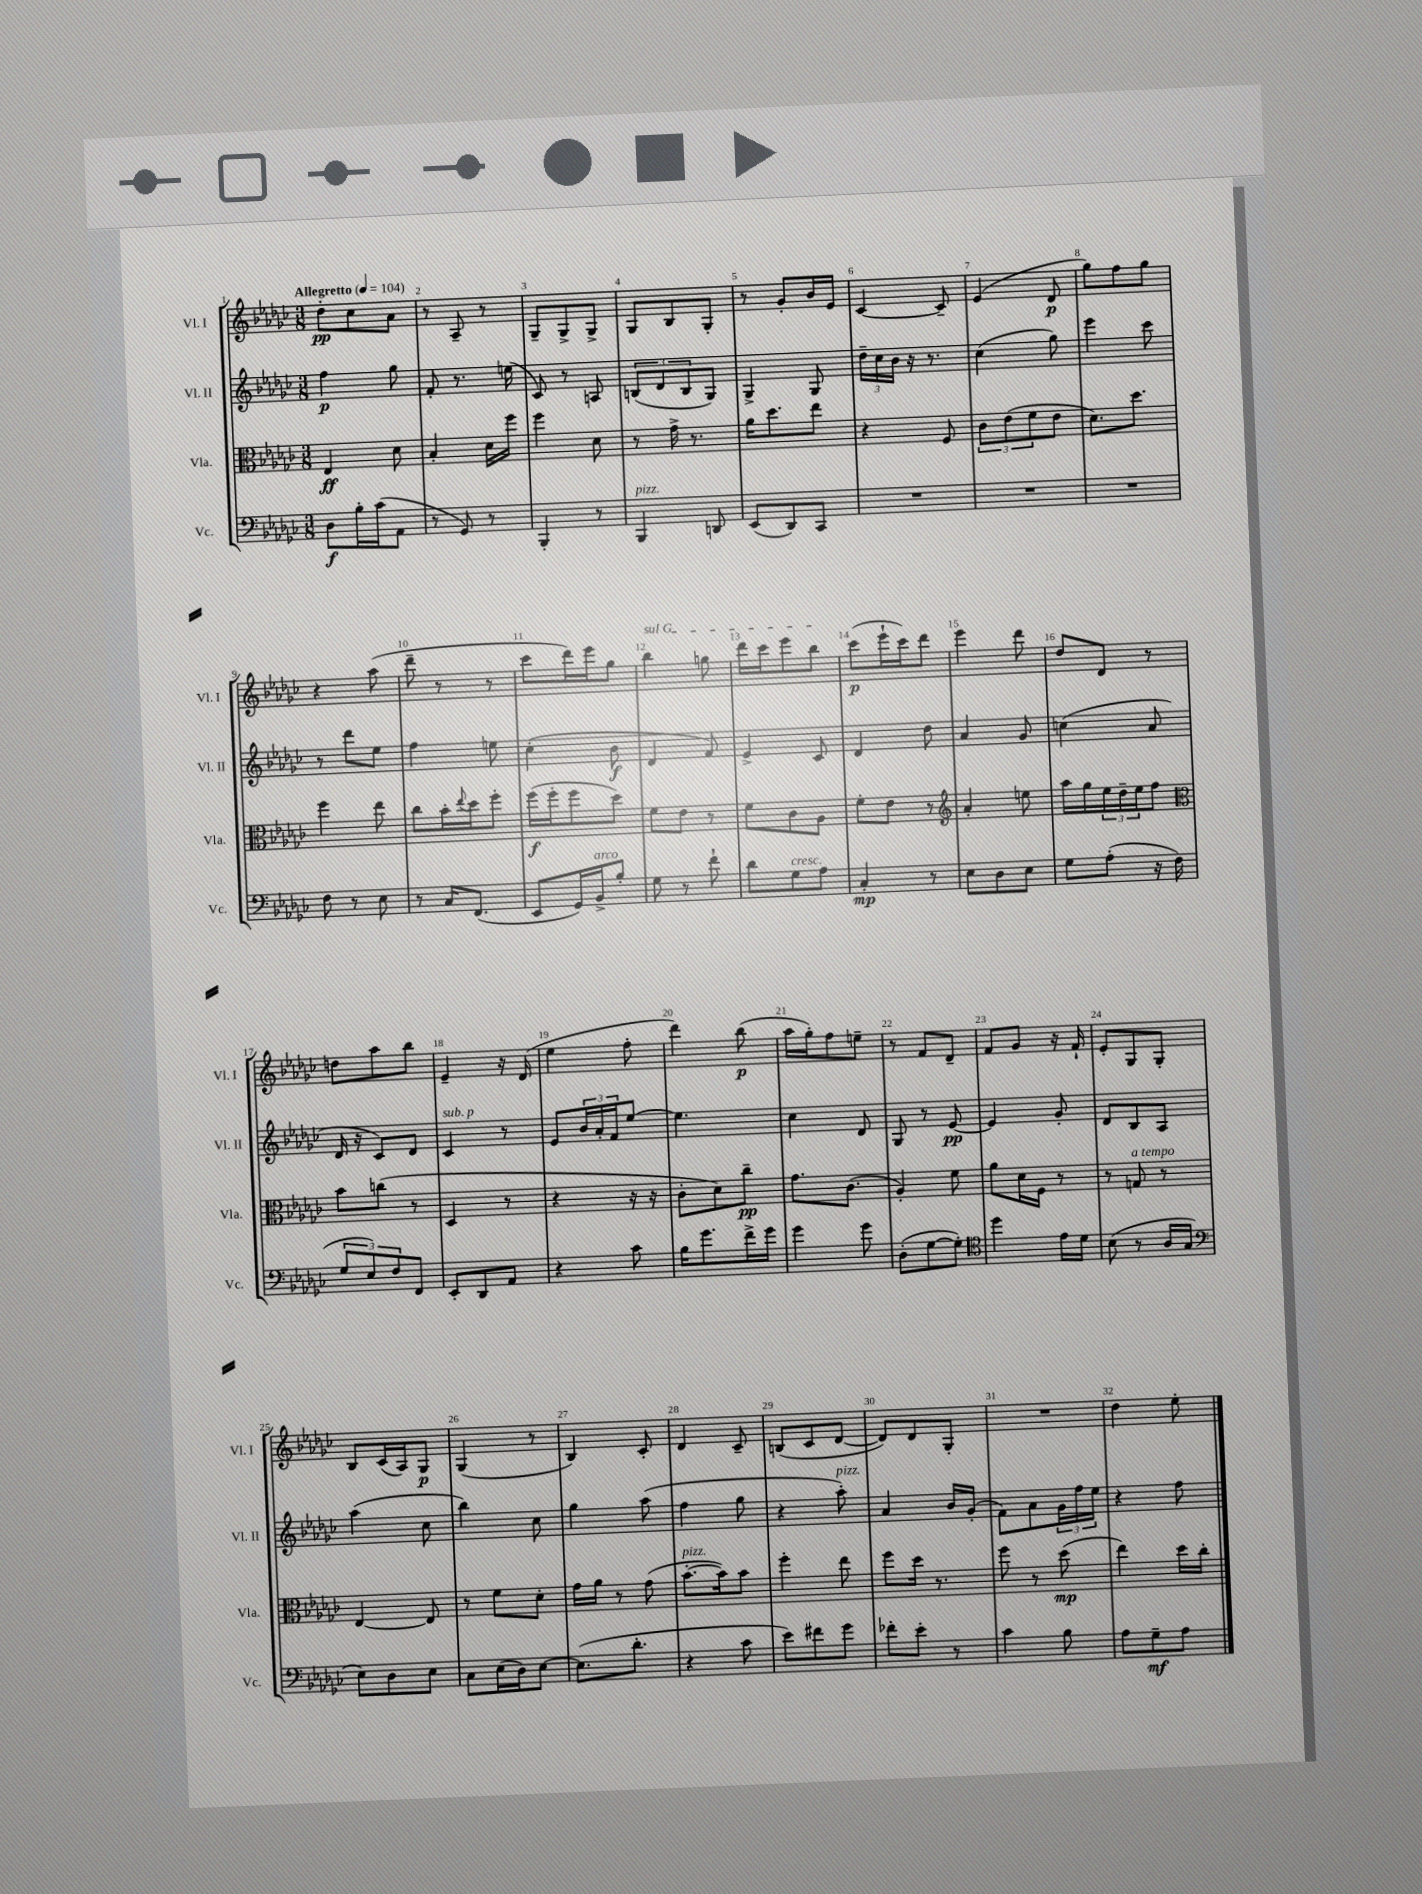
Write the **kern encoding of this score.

**kern	**kern	**kern	**kern
*staff4	*staff3	*staff2	*staff1
*clefF4	*clefC3	*clefG2	*clefG2
*k[b-e-a-d-g-c-]	*k[b-e-a-d-g-c-]	*k[b-e-a-d-g-c-]	*k[b-e-a-d-g-c-]
*M3/8	*M3/8	*M3/8	*M3/8
*MM104	*MM104	*MM104	*MM104
8D-\L	4E-/	4ff\	8dd-'\L
16B-'\L	.	.	8cc-\
(16c-\J	.	.	.
8AA-\J	8d-\	8gg-\	8a-\J
=	=	=	=
8r	4B-'/	8f'/	8r
8GG-/)	.	8.r	8A-~/
8r	16d-\LL	.	8r
.	16ff\JJ	(16ee\	.
=	=	=	=
4BBB-'/	4ff\	8c-/)	8G-~/L
.	.	8r	8G-^/
8r	8d-\	8A/	8G-^/J
=	=	=	=
4BBB-/	8r	(12B/L	8G-/L
.	.	12d-/	.
.	16g-^\	.	8B-/
.	.	12B/	.
.	8.r	.	.
8DD/	.	8G-/J)	8G-'/J
=	=	=	=
(8EE-/L	16a-\LK	4G-^/	8r
.	8.dd-\	.	.
8DD-/)	.	.	8g-'/L
8CC-/J	8ee-\J	8G-/	16b-/L
.	.	.	16e-/JJ
=	=	=	=
4.r	4r	24dd-~\LL	[4c-/
.	.	24cc-\	.
.	.	24b-\JJ	.
.	.	16r	.
.	.	8.r	.
.	8F/	.	8c-~/]
=	=	=	=
4.r	12c-\L	(4cc-\	(4e-/
.	(12e-\	.	.
.	12f\	.	.
.	8e-\J	8gg-\)	8d-/
=	=	=	=
4.r	8.d-\L)	4eee-\	8gg-\L)
.	.	.	8ff\
.	8.dd-\J	.	.
.	.	8ccc-\	8gg-\J
=	=	=	=
8F\	4ff\	8r	4r
8r	.	8ddd-\L	.
8E-\	8ee-\	8ee-\J	(8aa-\
=	=	=	=
8r	8cc-\L	4ff\	8ddd-~\
16C-/LK	16b-'\L	.	8r
.	8qqee-/	.	.
(8.FF/J	16dd-\J	.	.
.	8ff'\J	8ee\	8r
=	=	=	=
8EE-/L	(16ff\LL	(4cc-'\	8ccc-\L
.	16ff'\J	.	.
16GG-/L)	8ff\	.	16ddd-\L)
16BB-^/J	.	.	16eee-\J
8B-'/J	8dd-\J)	8b-\	8gg-\J
=	=	=	=
8G-\	8f\L	4d-/	4bb-\
8r	8e-\J	.	.
8f`\	8r	8f/)	8gg\
=	=	=	=
8d-\L	8f\L	4e-^/	16ddd-\LL
.	.	.	16ccc-\J
8G-\	8c-\	.	8eee-\
8A-\J	8A-\J	8c-/	8bb-\J
=	=	=	=
4C-'/	8f'\L	4d-/	(8ccc-\L
.	8e-\J	.	16eee-`\L
.	.	.	16ccc-\J)
8r	8r	8dd-\	8ddd-\J
=	=	=	=
*	*clefG2	*	*
8E-\L	4a-'/	4a-/	4eee-\
8D-\	.	.	.
8E-\J	8ee\	8g-/	8ddd-\
=	=	=	=
8G-\L	16aa-\LL	(4cc\	8dd-/L
.	16gg-\	.	.
(8A-'\J	24ee-\	.	8d-/J
.	24dd-~\	.	.
.	24ee-\J	.	.
16r	8ff\J	8a-/	8r
16F\	.	.	.
=	=	=	=
*	*clefC3	*	*
12G-/L	8b-\L	16d-/	8dd\L
.	.	16r	.
12E-/)	.	.	.
.	(8cc\J	8c-/L)	8aa-\
12F/	.	.	.
8FF/J	8r	8d-/J	8bb-\J
=	=	=	=
8EE-'/L	4D-/	4c-/	4e-~/
8DD-/	.	.	.
8AA-/J	8r	8r	16r
.	.	.	(16d-/
=	=	=	=
4r	4r	8e-/L	4ee-\
.	.	24b-/L	.
.	.	24a-'/	.
.	.	24f/J	.
8c-\	16r	[8ee-/J	8ff'\
.	16r	.	.
=	=	=	=
16B-\LK	8c-'\L	4.ee-\]	4ddd-\)
8.g-\	.	.	.
.	8d-\)	.	.
16f^\L	8cc-~\J	.	(8bb-\
16g-\JJ	.	.	.
=	=	=	=
4g-\	8.g-\L	4cc-\	16aa-\LL
.	.	.	16gg-'\J)
.	.	.	8ff\
.	(8.c-\J	.	.
8g-\	.	8d-/	8ee~\J
=	=	=	=
(8D-'\L	4A-'/)	8G-/	8r
[8G-\	.	8r	8f/L
8G-'\]J)	8f\	[8e-/	8d-~/J
=	=	=	=
*clefC4	*	*	*
4dd-\	8a-\L	4e-/]	8f/L
.	16d-\L	.	8g-/J
.	16F\JJ	.	.
16e-\LL	8r	8g-'/	16r
16d-\JJ	.	.	16f`/
=	=	=	=
(8B-\	8r	8d-/L	8e-'/L
8r	8G/	8B-/	8G-/
16A-/LL	8r	8A-/J	8G-'/J
16G-/JJ	.	.	.
=	=	=	=
*clefF4	*	*	*
8E-\L)	[4E-/	(4aa-\	8B-/L
8D-\	.	.	(16c-/L
.	.	.	16A-/J)
8E-\J	8E-/]	8cc-\	8G-/J
=	=	=	=
8C-\L	8r	4bb-\)	(4G-/
(16E-\L	8f\L	.	.
16D-\J)	.	.	.
[8E-\J	8d-'\J	8cc-\	8r
=	=	=	=
(8.E-\]L	16g-\LL	4gg-\	4B-/)
.	16a-\JJ	.	.
.	8r	.	.
8.d-'\J	.	.	.
.	(8g-\	(8aa-\	8c-'/
=	=	=	=
4r	[8.b-'\L	4ff\	4d-/
.	16b-\]k)	.	.
8c-\	8b-\J	8gg-\	8c-~/
=	=	=	=
8e-\L)	4ff'\	4r	(8B/L
8f#\	.	.	8c-/
8g-\J	8ee-\	8aa-'\)	[8d-/J
=	=	=	=
8f-'\L	8ff\L	4a-/	8d-/]L)
8e-'\J	16dd-\Jk	.	8d-/
.	8.r	.	.
8r	.	16b-/LL	8G-'/J
.	.	(16g-'/JJ	.
=	=	=	=
4c-\	8ff\	8f\L)	4.r
.	8r	8a-\	.
8B-\	(8dd-\	24g-\L	.
.	.	24ff\	.
.	.	24ee-\JJ	.
=	=	=	=
8A-\L	4ee-\)	4r	4dd-\
8G-~\	.	.	.
8A-\J	16dd-\LL	8ff\	8ee-'\
.	16cc-'\JJ	.	.
==	==	==	==
*-	*-	*-	*-
